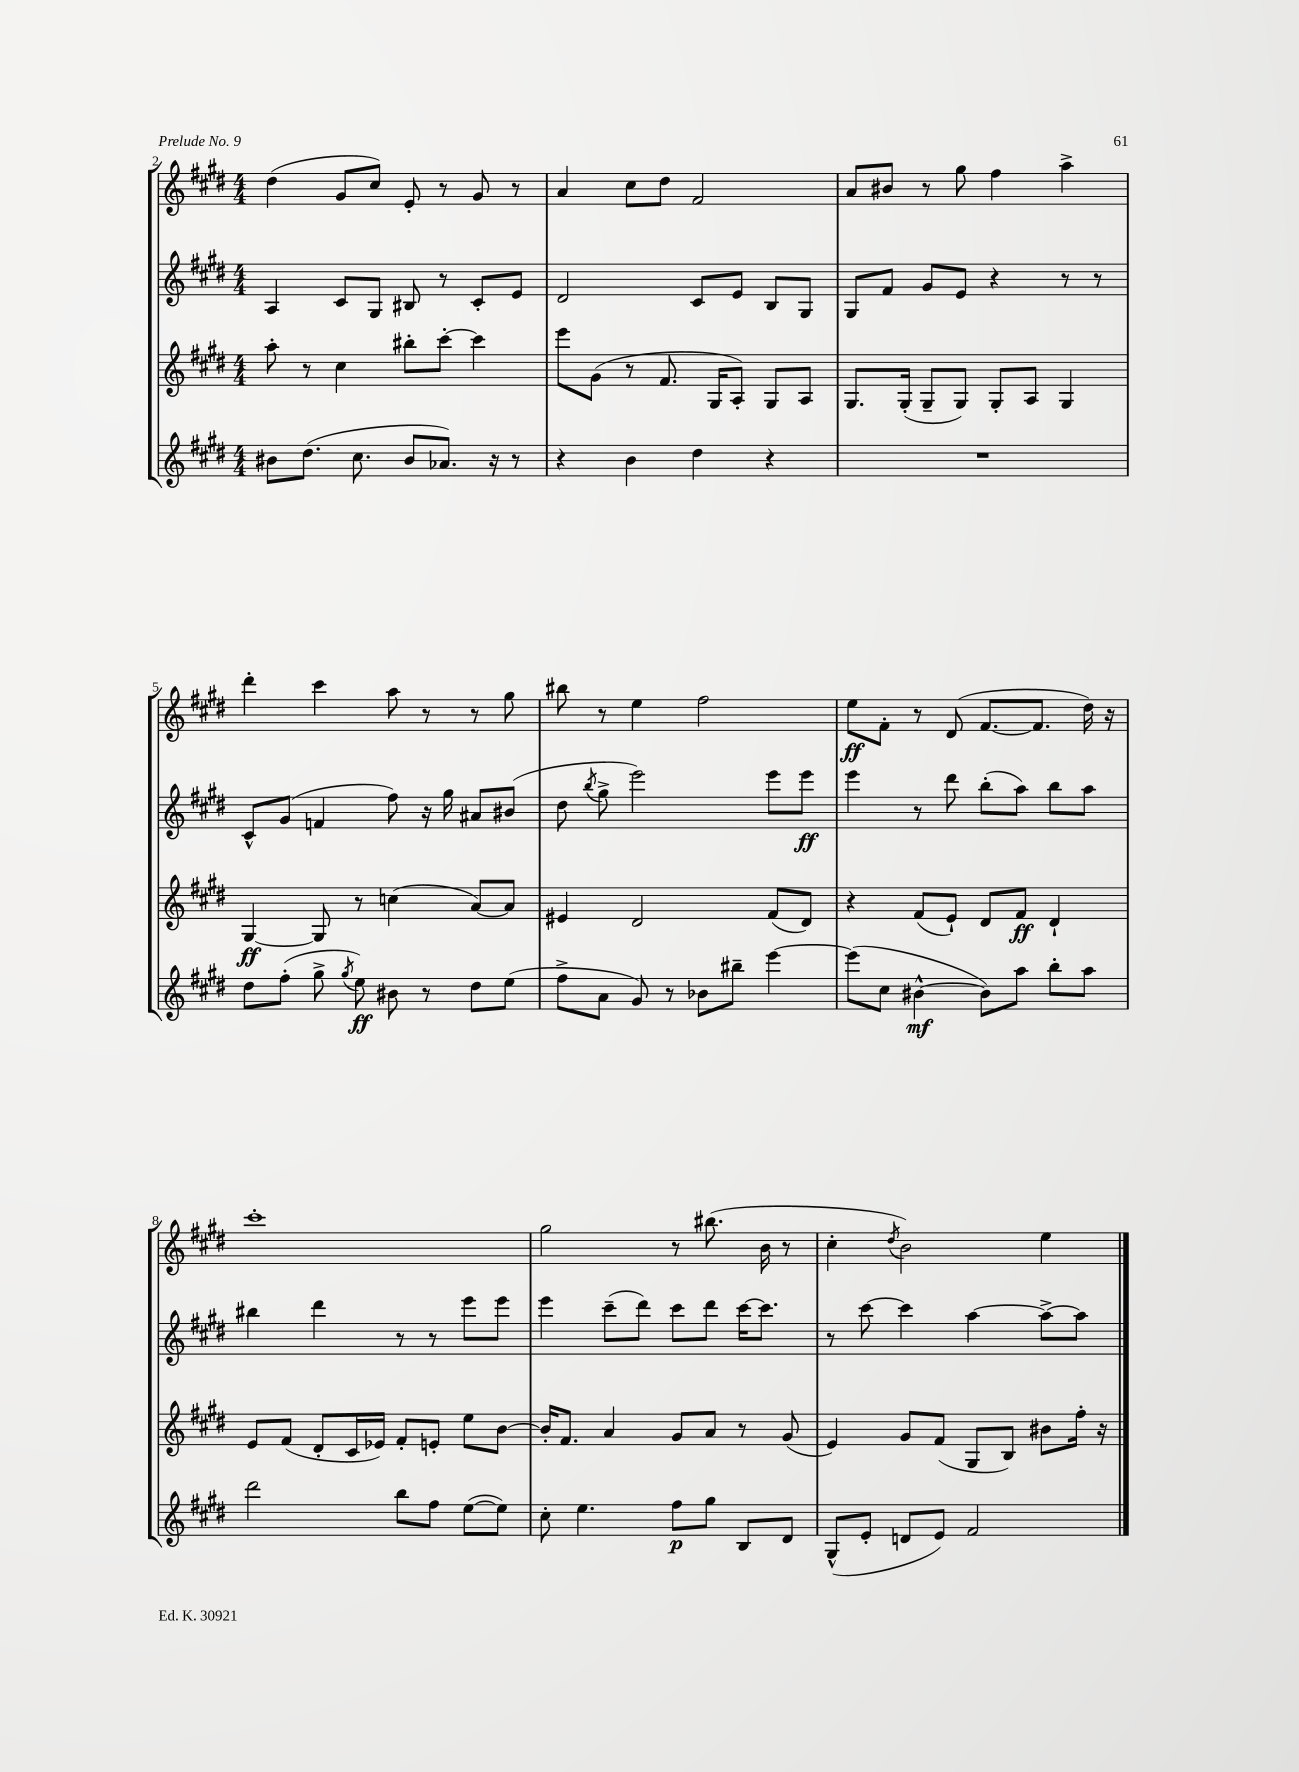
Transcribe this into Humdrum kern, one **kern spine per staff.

**kern	**dynam	**kern	**dynam	**kern	**dynam	**kern	**dynam
*part4	*part4	*part3	*part3	*part2	*part2	*part1	*part1
*staff4	*staff4	*staff3	*staff3	*staff2	*staff2	*staff1	*staff1
*clefG2	*	*clefG2	*	*clefG2	*	*clefG2	*
*k[f#c#g#d#]	*	*k[f#c#g#d#]	*	*k[f#c#g#d#]	*	*k[f#c#g#d#]	*
*M4/4	*	*M4/4	*	*M4/4	*	*M4/4	*
=2	=2	=2	=2	=2	=2	=2	=2
8b#X\L	.	8aa'\	.	4A/	.	(4dd#\	.
(8.dd#\J	.	8r	.	.	.	.	.
.	.	4cc#\	.	8c#/L	.	8g#/L	.
8.cc#\	.	.	.	.	.	.	.
.	.	.	.	8G#/J	.	8cc#/J)	.
8b#/L	.	8bb#X'\L	.	8B#X/	.	8e'/	.
8.a-X/J)	.	[8ccc#'\J	.	8r	.	8r	.
.	.	4ccc#\]	.	8c#'/L	.	8g#/	.
16r	.	.	.	.	.	.	.
8r	.	.	.	8e/J	.	8r	.
=3	=3	=3	=3	=3	=3	=3	=3
4r	.	8eee\L	.	2d#/	.	4a/	.
.	.	(8g#\J	.	.	.	.	.
4b\	.	8r	.	.	.	8cc#\L	.
.	.	8.f#/	.	.	.	8dd#\J	.
4dd#\	.	.	.	8c#/L	.	2f#/	.
.	.	16G#/KL	.	.	.	.	.
.	.	8A'/J)	.	8e/J	.	.	.
4r	.	8G#/L	.	8B/L	.	.	.
.	.	8A/J	.	8G#/J	.	.	.
=4	=4	=4	=4	=4	=4	=4	=4
1r	.	8.G#/L	.	8G#/L	.	8a/L	.
.	.	.	.	8f#/J	.	8b#X/J	.
.	.	(16G#'/Jk	.	.	.	.	.
.	.	8G#~/L	.	8g#/L	.	8r	.
.	.	8G#/J)	.	8e/J	.	8gg#\	.
.	.	8G#'/L	.	4r	.	4ff#\	.
.	.	8A/J	.	.	.	.	.
.	.	4G#/	.	8r	.	4aa^\	.
.	.	.	.	8r	.	.	.
!!LO:LB:g=z
=5	=5	=5	=5	=5	=5	=5	=5
8dd#\L	.	[4G#/	ff	8c#^^/L	.	4ddd#'\	.
(8ff#'\J	.	.	.	(8g#/J	.	.	.
8gg#^\	.	8G#/]	.	4fn/	.	4ccc#\	.
8qgg#/	.	.	.	.	.	.	.
8ee\)	ff	8r	.	.	.	.	.
8b#X\	.	(4ccn\	.	8ff#\)	.	8aa\	.
8r	.	.	.	16r	.	8r	.
.	.	.	.	16gg#\	.	.	.
8dd#\L	.	[8a/L)	.	8a#X/L	.	8r	.
(8ee\J	.	8a/J]	.	(8b#X/J	.	8gg#\	.
=6	=6	=6	=6	=6	=6	=6	=6
8ff#^\L	.	4e#X/	.	8dd#\	.	8bb#X\	.
.	.	.	.	8qbb/	.	.	.
8a\J	.	.	.	8gg#^\	.	8r	.
8g#/)	.	2d#/	.	2eee\)	.	4ee\	.
8r	.	.	.	.	.	.	.
8b-X\L	.	.	.	.	.	2ff#\	.
8bb#X~\J	.	.	.	.	.	.	.
[4eee\	.	(8f#/L	.	8eee\L	.	.	.
.	.	8d#/J)	.	8eee\J	ff	.	.
=7	=7	=7	=7	=7	=7	=7	=7
(8eee\L]	.	4r	.	4eee\	.	8ee\L	ff
8cc#\J	.	.	.	.	.	8f#'\J	.
[4b#X^^\	mf	(8f#/L	.	8r	.	8r	.
.	.	8e`/J)	.	8ddd#\	.	(8d#/	.
8b#\L])	.	8d#/L	.	(8bb'\L	.	[8.f#/L	.
8aa\J	.	8f#/J	ff	8aa\J)	.	.	.
.	.	.	.	.	.	8.f#/J]	.
8bb'\L	.	4d#`/	.	8bb\L	.	.	.
8aa\J	.	.	.	8aa\J	.	16dd#\)	.
.	.	.	.	.	.	16r	.
!!LO:LB:g=z
=8	=8	=8	=8	=8	=8	=8	=8
2ddd#\	.	8e/L	.	4bb#X\	.	1ccc#'	.
.	.	(8f#/J	.	.	.	.	.
.	.	8d#'/L	.	4ddd#\	.	.	.
.	.	16c#/L	.	.	.	.	.
.	.	16e-X/JJ)	.	.	.	.	.
8bb\L	.	8f#'/L	.	8r	.	.	.
8ff#\J	.	8en'/J	.	8r	.	.	.
([8ee\L	.	8ee\L	.	8eee\L	.	.	.
8ee\J])	.	[8b\J	.	8eee\J	.	.	.
=9	=9	=9	=9	=9	=9	=9	=9
8cc#'\	.	16b'/KL]	.	4eee\	.	2gg#\	.
.	.	8.f#/J	.	.	.	.	.
4.ee\	.	.	.	.	.	.	.
.	.	4a/	.	(8ccc#~\L	.	.	.
.	.	.	.	8ddd#\J)	.	.	.
8ff#\L	p	8g#/L	.	8ccc#\L	.	8r	.
8gg#\J	.	8a/J	.	8ddd#\J	.	(8.bb#X\	.
8B/L	.	8r	.	[16ccc#\KL	.	.	.
.	.	.	.	8.ccc#\J]	.	16b\	.
8d#/J	.	(8g#/	.	.	.	8r	.
=10	=10	=10	=10	=10	=10	=10	=10
(8G#^^/L	.	4e/)	.	8r	.	4cc#'\	.
8e'/J	.	.	.	[8ccc#\	.	.	.
.	.	.	.	.	.	8qdd#/	.
8dn/L	.	8g#/L	.	4ccc#\]	.	2b\)	.
8e/J)	.	(8f#/J	.	.	.	.	.
2f#/	.	8G#/L	.	[4aa\	.	.	.
.	.	8B/J)	.	.	.	.	.
.	.	8b#X\L	.	8aa^\L_	.	4ee\	.
.	.	16ff#'\Jk	.	8aa\J]	.	.	.
.	.	16r	.	.	.	.	.
==	==	==	==	==	==	==	==
*-	*-	*-	*-	*-	*-	*-	*-
